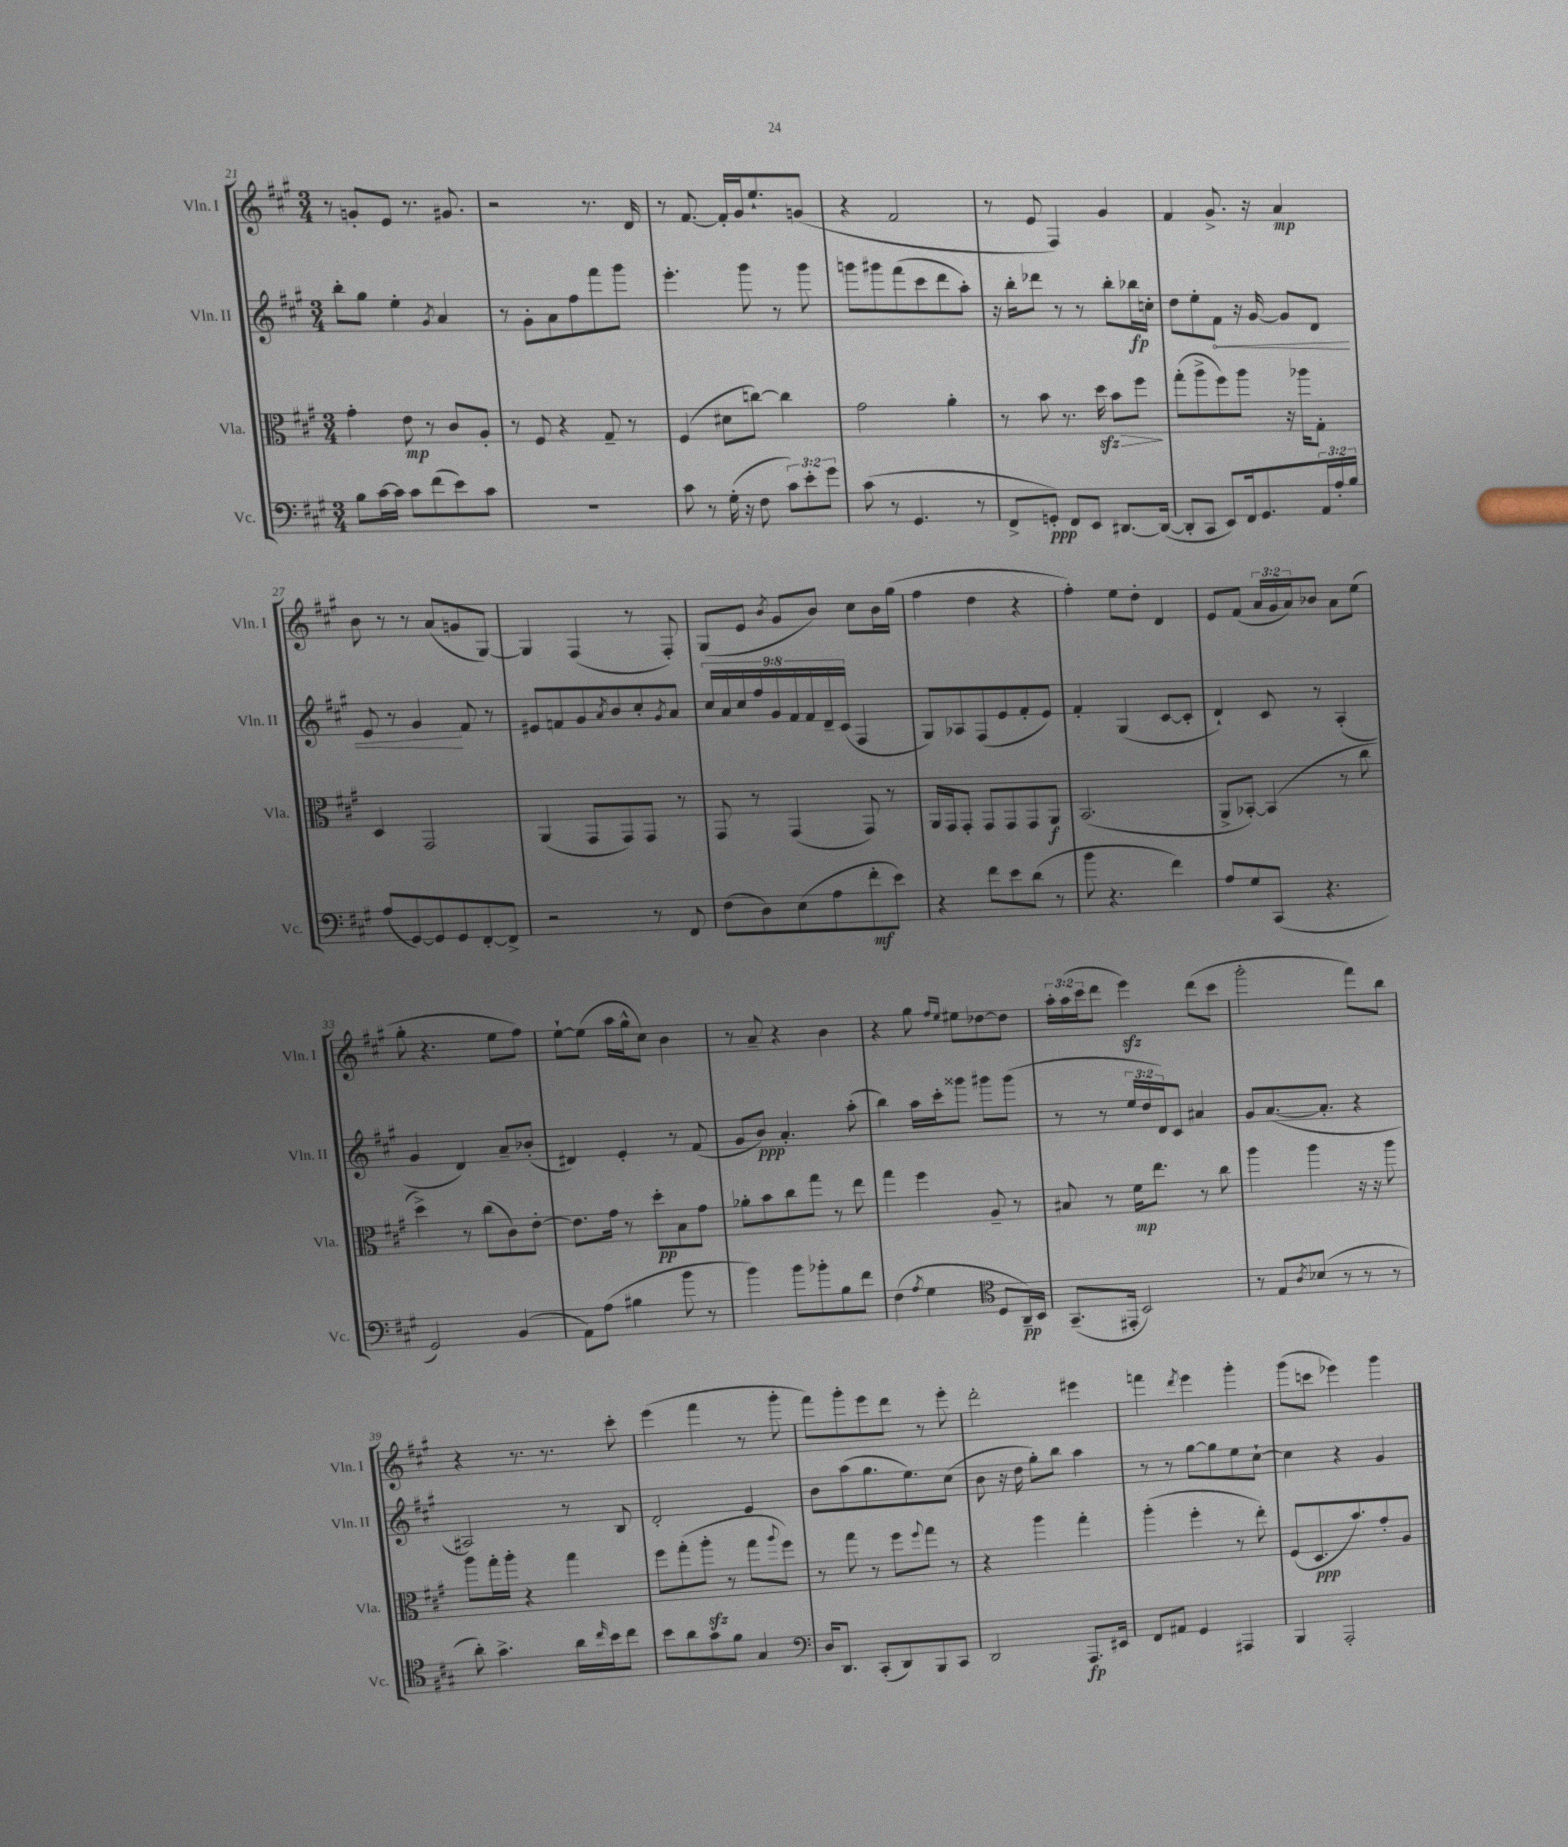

**kern	**kern	**kern	**kern
*staff4	*staff3	*staff2	*staff1
*clefF4	*clefC3	*clefG2	*clefG2
*k[f#c#g#]	*k[f#c#g#]	*k[f#c#g#]	*k[f#c#g#]
*M3/4	*M3/4	*M3/4	*M3/4
8B	4g#'	8bb'	8r
[16c#	.	8gg#	8g'
16c#]	.	.	.
8c#	8e	4ee'	8e
(8f#	8r	.	8.r
.	.	8qg#	.
8e)	8c#	4a	.
.	.	.	8.g#
8c#	8A'	.	.
=	=	=	=
2.r	8r	8r	2r
.	8F#	8g#'	.
.	4r	8a	.
.	.	8ff#	.
.	8G#~	8fff#	8.r
.	8r	8ggg#	.
.	.	.	16d
=	=	=	=
8c#	(4F#	4.eee'	8r
8r	.	.	[8.f#
(16G#'	8d#	.	.
16r	.	.	16f#']
8F#	[8cc)	8ggg#	16g#
.	.	.	8.ee`
12c#)	4cc]	8r	.
12e'	.	.	.
.	.	8ggg#	(8g
12g#	.	.	.
=	=	=	=
(8c#	2g#	8ggg	4r
8r	.	8ggg#	.
4.GG#	.	(8fff#	2f#
.	.	8ccc#	.
.	4a'	8ddd	.
8r	.	8aa')	.
=	=	=	=
8FF#^	8r	16r	8r
.	.	16bb'	.
8GG')	8b	8ddd-	8e
8FF#	8.r	8r	4F#)
8EE	.	8r	.
.	16dd	.	.
[8.DD#	8b	8bb'	4g#
.	8ff#	16bb-	.
(16DD#_	.	16cc'	.
=	=	=	=
8DD#']	(8gg#'	8dd	4f#
8CC#	8aa^	8ee'	.
8EE)	8ff#)	8f#	8.g#^
16FF#	8aa	16r	.
8.GG#	.	[16g#	16r
.	16r	8g#]	4a
.	16aa-	.	.
24AA	8G#'	8d	.
24A'	.	.	.
24B	.	.	.
=	=	=	=
(8A	4D	8e	8b
[8GG#)	.	8r	8r
8GG#]	2GG#	4g#	8r
8GG#	.	.	(8a
[8FF#'	.	8f#	8g
8FF#^]	.	8r	[8G#)
=	=	=	=
2r	(4AA	8e#	4G#]
.	.	8f	.
.	8GG#	8g#	(4F#
.	.	8qa	.
.	8GG#)	8b	.
8r	8GG#	8cc#'	8r
.	.	8qg#	.
8FF#	8r	8a	8F#')
=	=	=	=
(8F#	8GG#	18cc#	(8G#
.	.	18a	.
.	.	18cc#	.
8D)	8r	.	8e
.	.	18ff#	.
.	.	18g#	.
.	.	.	8qb
(8E	(4GG#	.	8g#
.	.	18f#	.
.	.	18f#	.
8A	.	.	8b)
.	.	18d~	.
.	.	(18c#	.
8f#'	8GG#)	4F#	8cc#
8e)	8r	.	16b
.	.	.	(16gg#
=	=	=	=
4r	16AA	8G#)	4ff#
.	16GG#	.	.
.	8GG#'	8A-	.
8f#	8GG#	(8F#	4dd
8e	8GG#	8e	.
(8d	8GG#	8f#'	4r
8r	8AA	8e)	.
=	=	=	=
8b	(2.BB	4f#'	4ff#')
4.r	.	.	.
.	.	(4G#	8ee
.	.	.	8dd'
4f#)	.	[8c#	4d
.	.	8c#']	.
=	=	=	=
8A	8AA^	4d`)	8e
8G#	[8BB-')	.	(8f#
(8CC#	(4BB-]	8c#	24a
.	.	.	24g#
.	.	.	24a)
4.r	.	8r	8b-
.	8r	(4A'	8a
.	8cc#	.	(8ee
=	=	=	=
2GG#)	4dd^)	4g#	8gg#'
.	.	.	4.r
.	8r	4d)	.
.	(8cc#	.	.
(4BB	8c#)	8a~	8ee
.	[8e'	(8b-'	8ff#)
=	=	=	=
8AA)	8.e]	4d#)	[8ee`
(8A	.	.	(8ee]
.	16g#	.	.
4B#	8r	4e'	16aa
.	.	.	16gg#^^
.	8dd'	.	8cc#)
8b	8B	8r	4b
8r	8g#	(8f#	.
=	=	=	=
4b)	8a-'	8g#	8r
.	8b	8b)	8a~
8b	8cc#	4.a'	4r
8b-'	8gg#	.	.
8B	8r	.	4b
8f#	8ee	(8aa'	.
=	=	=	=
(4F#	4gg#	4bb)	4r
8qA	.	.	.
4G#	4ff#	16aa	8gg#
.	.	16ccc#'	.
.	.	.	16qqff#
.	.	.	16qqee
.	.	8ggg##	8ee#
*clefC4	*	*	*
8D	8A~	8ggg#	[8dd-
16AA~)	8r	(8ggg#	8dd-]
16BB	.	.	.
=	=	=	=
(8.GG#~	8B#	8r	24aa'
.	.	.	(24aa
.	.	.	24ccc#
.	8r	8r	8ddd
16EE#'	.	.	.
2BB)	16f#	24ee	4eee)
.	.	24dd	.
.	8.ee	.	.
.	.	24d)	.
.	.	8c#	.
.	8r	4a#	(8ddd
.	8cc#	.	8ccc#
=	=	=	=
8r	4aa	8g#	2ggg#'
8E	.	([8.a	.
8qA	.	.	.
(8B-	4aa	.	.
.	.	8.a']	.
8r	.	.	.
8r	16r	4r	8fff#)
.	16r	.	.
8r	8aa	.	8bb
=	=	=	=
8a')	8aa	2A#)	4r
4.g#^	16gg#'	.	.
.	16aa'	.	.
.	4r	.	8.r
.	.	.	8.r
16a	4gg#	8r	.
16qqcc#	.	.	.
16b	.	.	.
8cc#	.	8B	8ccc#'
=	=	=	=
8b	8ff#	2d'	(4eee
8a	(8gg#'	.	.
8g#	8aa'	.	4fff#
8f#	8r	.	.
4G#	8gg#	4e	8r
.	8qqaa	.	.
.	8ff#)	.	8ggg#'
=	=	=	=
*clefF4	*	*	*
16D	8r	8b	8fff#)
8.DD	.	.	.
.	8gg#	(8aa	8ggg#'
(8CC#'	8r	8.gg#	8eee
8DD)	8ff#	.	8ddd
.	.	8.ee)	.
.	8qqff#	.	.
8BBB	8gg#	.	8r
8CC#	8r	(8cc#	8eee'
=	=	=	=
2DD	4r	8b	2ddd'
.	.	16r	.
.	.	16dd	.
.	4aa	8gg#')	.
.	.	8bb	.
8.AAA	4gg#'	4aa	4eee#
16EE#	.	.	.
=	=	=	=
8FF#	(4aa'	8r	4fff
8AA#	.	8r	.
.	.	.	8qddd
4GG#	4ff#'	[8gg#	4eee
.	.	8gg#]	.
4AAA#	8r	8ee	4ggg#'
.	8ee')	[8cc#`	.
=	=	=	=
4BBB	(8F#	4cc#]	(8ggg#
.	8.D	.	8ccc
2AAA'	.	4r	4eee-)
.	8.b)	.	.
.	8g#'	4g#	4ggg#
.	8A	.	.
==	==	==	==
*-	*-	*-	*-
